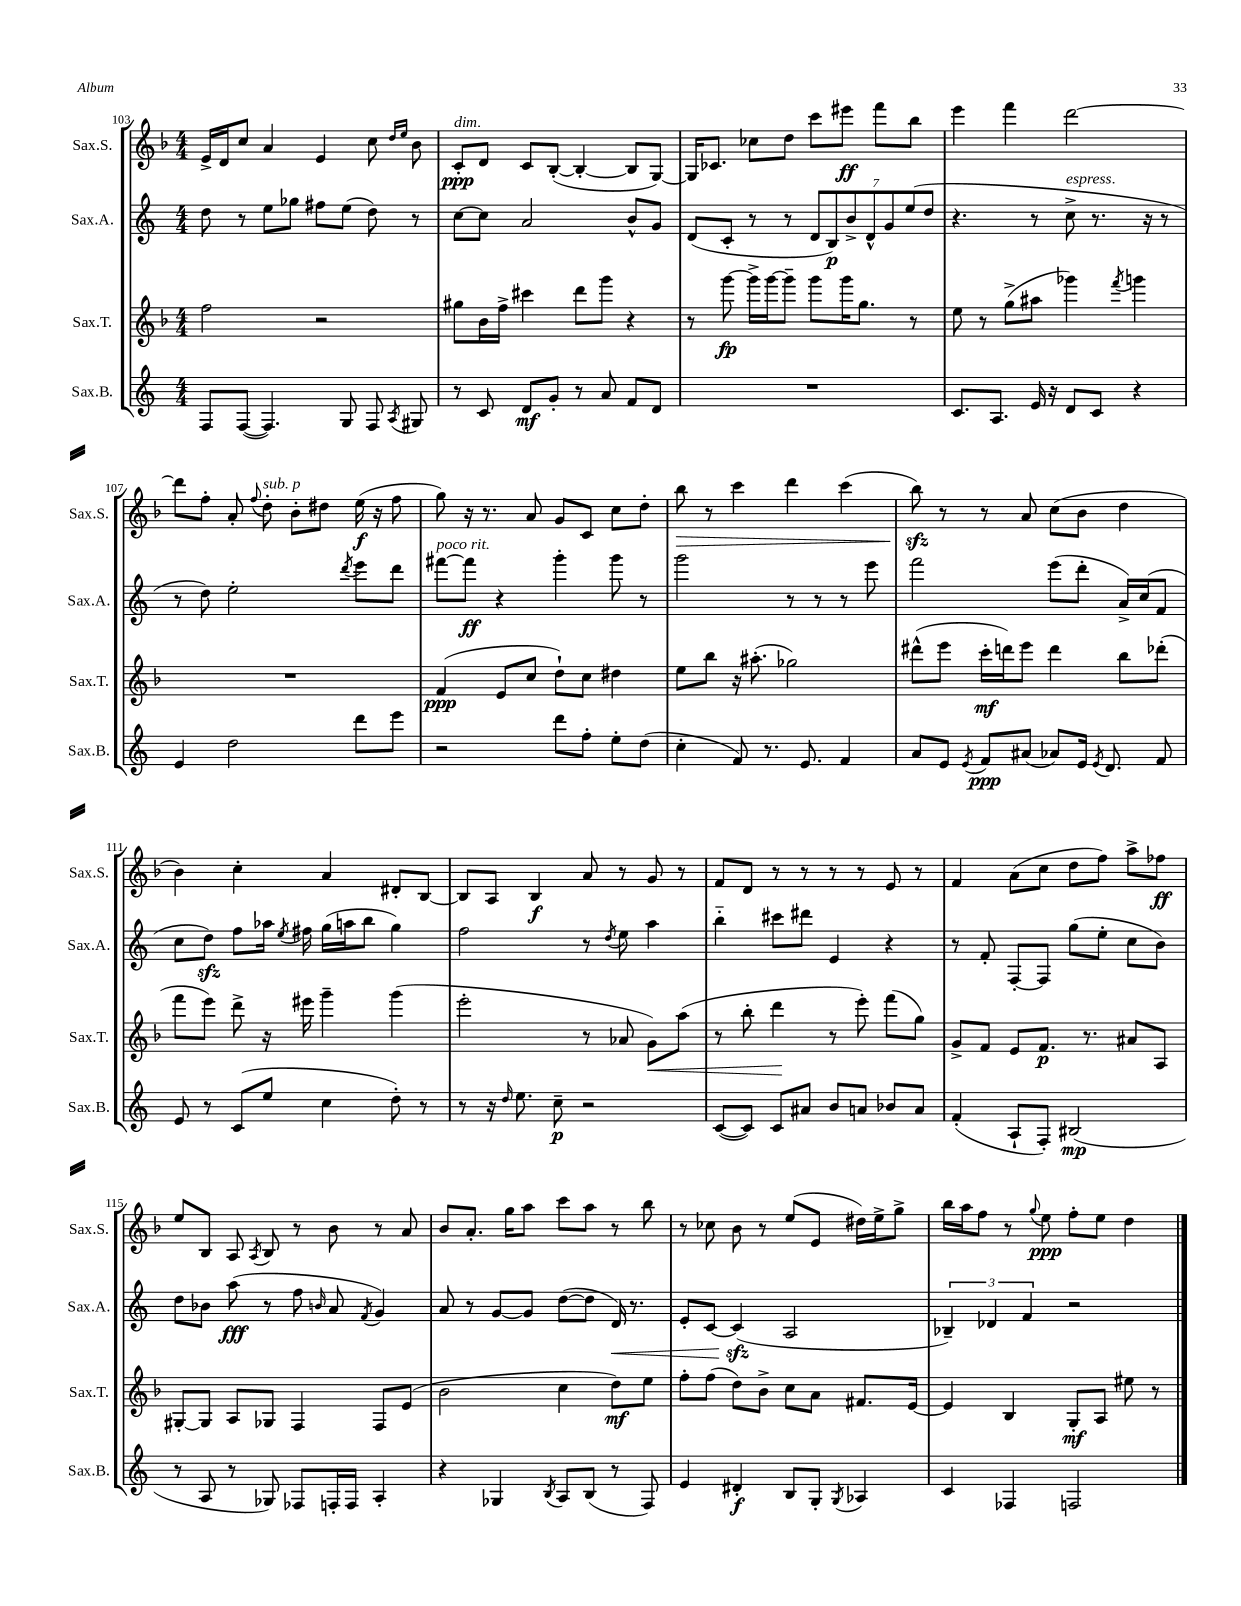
<<
\new StaffGroup <<
\new Staff = "s0" \with { instrumentName = "Sax.S." shortInstrumentName = "Sax.S." } {
    \clef treble \key f \major \numericTimeSignature \time 4/4
    \autoBeamOff e'16[-> d'16 c''8] a'4 e'4 c''8 \grace { d''16[ e''16] } bes'8 |
    c'8[-.\ppp^\markup { \italic "dim." } d'8] c'8[ bes8]~-.( bes4~-. bes8[ g8]~) |
    g16[ ces'8.] ces''8[ d''8] c'''8[ eis'''8]\ff f'''8[ bes''8] |
    e'''4 f'''4 d'''2~ |
    d'''8[ f''8]-. a'8-. \appoggiatura { f''8 } d''8-.^\markup { \italic "sub. p" } bes'8[-. dis''8] e''16\f( r16 f''8 |
    g''8) r16 r8. a'8 g'8[ c'8] c''8[ d''8]-. |
    bes''8\> r8 c'''4 d'''4 c'''4( |
    bes''8\sfz\!) r8 r8 a'8 c''8[( bes'8] d''4 |
    bes'4) c''4-. a'4 dis'8[-. bes8]~ |
    bes8[ a8] bes4\f a'8 r8 g'8 r8 |
    f'8[ d'8] r8 r8 r8 r8 e'8 r8 |
    f'4 a'8[( c''8] d''8[ f''8]) a''8[-> fes''8]\ff |
    e''8[ bes8] a8 \acciaccatura { a8 } bes8 r8 bes'8 r8 a'8 |
    bes'8[ a'8.]-. g''16[ a''8] c'''8[ a''8] r8 bes''8 |
    r8 ces''8 bes'8 r8 e''8[( e'8] dis''16[) e''16-> g''8]-> |
    bes''16[ a''16 f''8] r8 \appoggiatura { g''8 } e''8\ppp f''8[-. e''8] d''4 \bar "|." |
}
\new Staff = "s1" \with { instrumentName = "Sax.A." shortInstrumentName = "Sax.A." } {
    \clef treble \key c \major \numericTimeSignature \time 4/4
    \autoBeamOff d''8 r8 e''8[ ges''8] fis''8[ e''8]( d''8) r8 |
    c''8[~ c''8] a'2 b'8[-^ g'8] |
    d'8[( c'8]-. r8 r8 \tuplet 7/4 { d'8[ b8\p) b'8-> d'8-^ g'8 e''8( d''8] } |
    r4. r8 c''8->^\markup { \italic "espress." } r8. r16 r8 |
    r8 d''8) e''2-. \acciaccatura { d'''8 } e'''8[ d'''8] |
    fis'''8[~^\markup { \italic "poco rit." } fis'''8]\ff r4 g'''4-. g'''8 r8 |
    g'''2 r8 r8 r8 e'''8 |
    f'''2 e'''8[( d'''8]-. a'16[->) c''16( f'8] |
    c''8[ d''8]\sfz) f''8[ aes''16] \acciaccatura { e''8 } fis''16 g''16[( a''16 b''8] g''4) |
    f''2 r8 \acciaccatura { d''8 } e''8 a''4 |
    b''4-_ cis'''8[ dis'''8] e'4 r4 |
    r8 f'8-. f8[~-. f8] g''8[( e''8]-. c''8[ b'8]) |
    d''8[ bes'8] a''8\fff( r8 f''8 \grace { b'16 } a'8 \acciaccatura { f'8 } g'4) |
    a'8 r8 g'8[~ g'8] d''8[~( d''8] d'16\<) r8. |
    e'8[-. c'8]~ c'4\sfz\!( a2 |
    \tuplet 3/2 { bes4--) des'4 f'4 } r2 \bar "|." |
}
\new Staff = "s2" \with { instrumentName = "Sax.T." shortInstrumentName = "Sax.T." } {
    \clef treble \key f \major \numericTimeSignature \time 4/4
    \autoBeamOff f''2 r2 |
    gis''8[ bes'16 f''16]-> cis'''4 d'''8[ g'''8] r4 |
    r8 g'''8~\fp g'''16[-> g'''16~ g'''8]-- g'''8[ g'''16 g''8.] r8 |
    e''8 r8 g''8[->( ais''8] ges'''4) \acciaccatura { f'''8 } g'''4 |
    R1 |
    f'4\ppp( e'8[ c''8] d''8[-!) c''8] dis''4 |
    e''8[ bes''8] r16 ais''8.-.( ges''2) |
    dis'''8[-^( e'''8] c'''16[-.\mf d'''16) e'''8] d'''4 bes''8[ des'''8]-.( |
    f'''8[ e'''8]) d'''8-> r16 eis'''16 g'''4-- g'''4( |
    e'''2-. r8 aes'8 g'8[\<) a''8]( |
    r8 bes''8-. d'''4\! r8 e'''8-.) f'''8[( g''8]) |
    g'8[-> f'8] e'8[ f'8.]\p r8. ais'8[ a8] |
    gis8[~-. gis8] a8[ ges8] f4 f8[ e'8]( |
    bes'2 c''4 d''8[\mf) e''8] |
    f''8[-. f''8]( d''8[) bes'8]-> c''8[ a'8] fis'8.[ e'16]~ |
    e'4 bes4 g8[-.\mf a8] eis''8 r8 \bar "|." |
}
\new Staff = "s3" \with { instrumentName = "Sax.B." shortInstrumentName = "Sax.B." } {
    \clef treble \key c \major \numericTimeSignature \time 4/4
    \autoBeamOff f8[ f8]~( f4.) g8 f8 \acciaccatura { a8 } gis8 |
    r8 c'8 d'8[\mf g'8]-. r8 a'8 f'8[ d'8] |
    R1 |
    c'8.[ a8.] e'16 r16 d'8[ c'8] r4 |
    e'4 d''2 d'''8[ e'''8] |
    r2 d'''8[ f''8]-. e''8[-. d''8]( |
    c''4-. f'8) r8. e'8. f'4 |
    a'8[ e'8] \acciaccatura { e'8 } f'8[\ppp ais'8]( aes'8[) e'16] \acciaccatura { e'8 } d'8. f'8 |
    e'8 r8 c'8[( e''8] c''4 d''8-.) r8 |
    r8 r16 \grace { d''16 } e''8. c''8--\p r2 |
    c'8[~( c'8]) c'8[ ais'8] b'8[ a'8] bes'8[ a'8] |
    f'4-.( a8[-! f8]-.) bis2\mp( |
    r8 a8 r8 ges8) fes8[ f16-. f16] a4-. |
    r4 ges4 \acciaccatura { b8 } a8[ b8]( r8 f8) |
    e'4 dis'4-.\f b8[ g8]-. \acciaccatura { g8 } aes4 |
    c'4 fes4 f2 \bar "|." |
}
>>
>>
\layout { \context { \Score currentBarNumber = #103 } }
